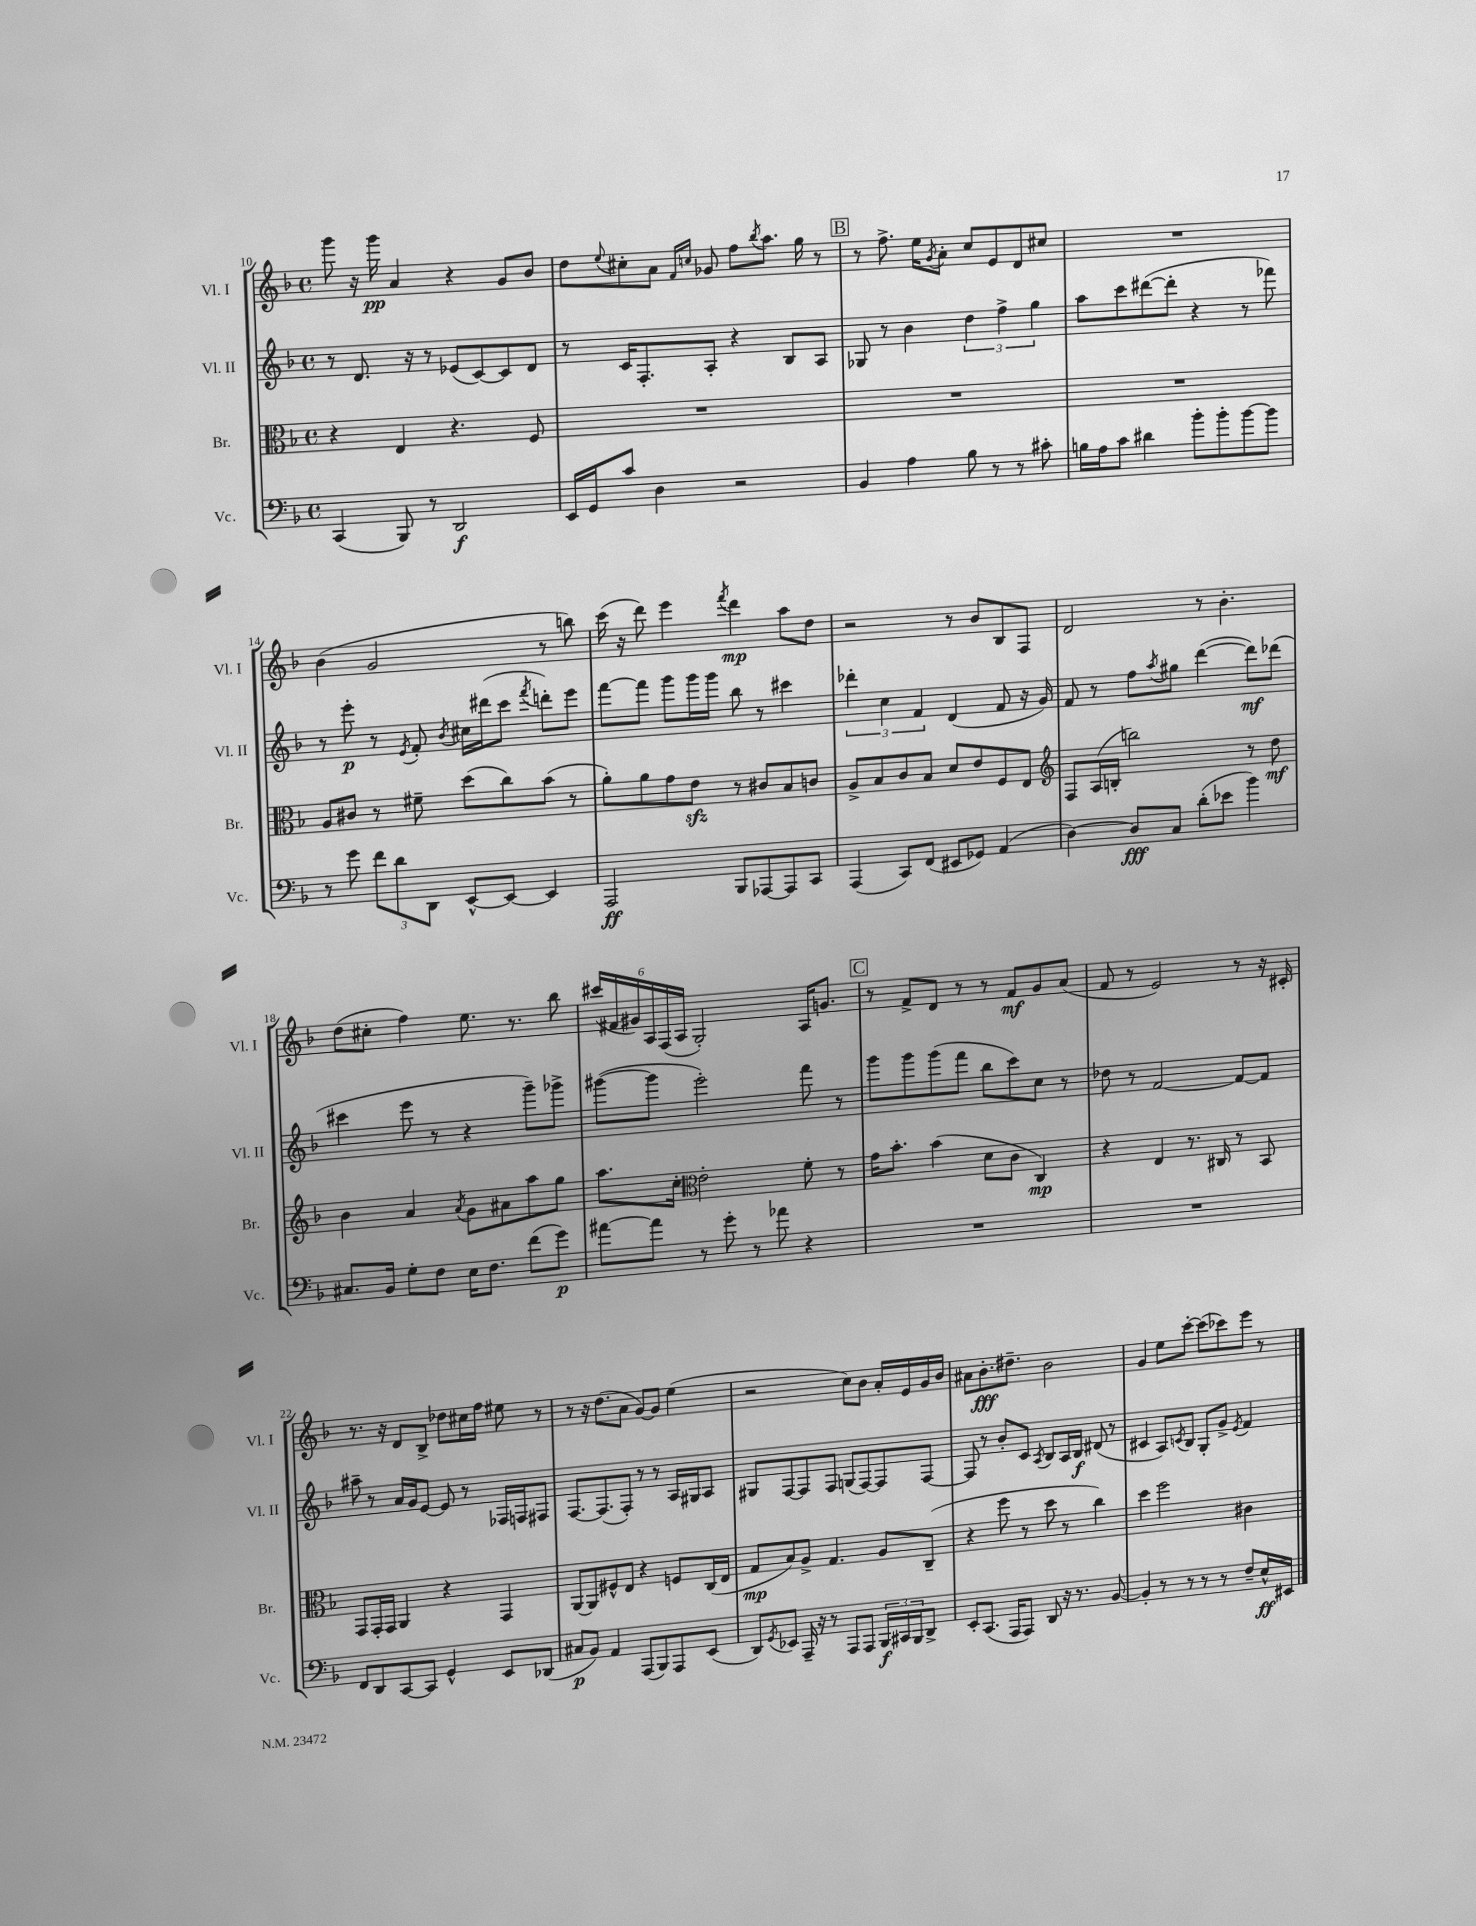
<<
\new StaffGroup <<
\new Staff = "s0" \with { instrumentName = "Vl. I" shortInstrumentName = "Vl. I" } {
    \clef treble \key f \major \defaultTimeSignature \time 4/4
    g'''8 r16 g'''16\pp a'4 r4 g'8 bes'8 |
    d''8 \appoggiatura { e''8 } cis''8-. a'8 \grace { f'16 c''16 } ges'8 f''8 \acciaccatura { bes''8 } a''8. g''16 r8 |
    \mark \markup { \box "B" } r8 f''8.-> e''16 \acciaccatura { g'8 } a'8-. c''8 e'8 d'8 cis''8 |
    R1 |
    bes'4( g'2 r8 b''8) |
    c'''16( r16 d'''8) e'''4 \acciaccatura { f'''8 } d'''4\mp a''8 d''8 |
    r2 r8 bes'8 bes8 f8 |
    d'2 r8 bes'4.-. |
    d''8( cis''8-. f''4) e''8. r8. bes''8 |
    \tuplet 6/4 { cis'''16( fis'16 gis'16) a16 f16( a16 } g2-.) a16 g'8. |
    \mark \markup { \box "C" } r8 f'8-> d'8 r8 r8 f'8\mf g'8 a'8( |
    f'8 r8 e'2) r8 r16 cis'16-. |
    r8. r16 d'8 bes8-> des''8 cis''16 f''16 eis''8 r8 |
    r8 r16 d''8.( a'8 g'8~) g'8 e''4( |
    r2 c''8) bes'8 a'16-. e'16 g'16 bes'16 |
    ais'8 bes'8.-.\fff dis''8.-- bes'2 |
    g'4 e''8 c'''8~-. c'''8( ces'''8) e'''8 r8 \bar "|." |
}
\new Staff = "s1" \with { instrumentName = "Vl. II" shortInstrumentName = "Vl. II" } {
    \clef treble \key f \major \defaultTimeSignature \time 4/4
    r8 d'8. r16 r8 ees'8( c'8~) c'8 d'8 |
    r8 c'16 f8.-. a8-. r4 bes8 a8 |
    \mark \markup { \box "B" } ges8 r8 bes'4 \tuplet 3/2 { d''4 f''4-> g''4 } |
    a''8 c'''8 dis'''8~( dis'''8-. r4 r8 fes'''8) |
    r8 e'''8-.\p r8 \acciaccatura { e'8 } f'8-. \acciaccatura { bes'8 } cis''16 dis'''16( c'''8 \acciaccatura { f'''8 } d'''8-.) e'''8 |
    f'''8~ f'''8 g'''8 g'''16 g'''16 bes''8 r8 cis'''4 |
    \tuplet 3/2 { des'''4-. c''4 f'4 } d'4( f'8 r16 g'16) |
    f'8 r8 f''8 \acciaccatura { a''8 } gis''8 d'''4~( d'''8\mf) des'''8( |
    cis'''4 e'''8 r8 r4 g'''8--) ges'''8-> |
    gis'''8~( gis'''8 e'''2-.) f'''8 r8 |
    \mark \markup { \box "C" } g'''8 g'''8 g'''8( f'''8 bes''8 c'''8) c''8 r8 |
    des''8 r8 f'2~ f'8~ f'8 |
    ais''8-- r8 a'16 g'16 e'8~ e'8 r8 fes16 f16 fis8 |
    f8.~ f8.( f8-.) r8 r8 a16 gis16 a8 |
    gis8 f8~ f8 f8 g8( f8~) f8 f8~ |
    f8 r8 bes'8-. c'8 \acciaccatura { a8 } bes8 a16 bes16\f dis'8( r8 |
    cis'4 a8) \acciaccatura { c'8 } bes8 g8-. g'8-> \acciaccatura { e'8 } f'4 \bar "|." |
}
\new Staff = "s2" \with { instrumentName = "Br." shortInstrumentName = "Br." } {
    \clef alto \key f \major \defaultTimeSignature \time 4/4
    r4 e4 r4. f8 |
    R1 |
    \mark \markup { \box "B" } R1 |
    R1 |
    a8 cis'8 r8 fis'8-- d''8( c''8) bes'8( r8 |
    a'8-.) a'8 g'8 e'8\sfz r8 cis'8 bes8 c'8 |
    a8-> bes8 c'8 bes8 d'8 e'8 f8 e8 |
    \clef treble f8 a16( b16-. b''2) r8 d''8\mf |
    bes'4 a'4 \acciaccatura { a'8 } g'8 ais'8 a''8 g''8 |
    a''8. c''16-. \clef alto e'2-. f'8-. r8 |
    \mark \markup { \box "C" } g'16 bes'8.-. bes'4( d'8 c'8 c4\mp) |
    r4 e4 r8. cis16 r8 bes,8 |
    g,8 g,16-. g,16 a,4 r4 g,4 |
    a,8~ a,8 fis8-^ e8 r4 f8 c16( e16 |
    g8\mp bes8) a8-> g4. a8 c8--( |
    r4 f''8 r8 d''8 r8 c''4) |
    d''4 f''2 cis'4 \bar "|." |
}
\new Staff = "s3" \with { instrumentName = "Vc." shortInstrumentName = "Vc." } {
    \clef bass \key f \major \defaultTimeSignature \time 4/4
    c,4( bes,,8) r8 d,2\f |
    e,16 g,16 c'8 d4 r2 |
    \mark \markup { \box "B" } bes,4 a4 bes8 r8 r8 cis'8-. |
    b16 a16 c'8 dis'4 bes'8-. bes'8-. bes'8~ bes'8 |
    r8 g'8 \tuplet 3/2 { f'8 d'8 d,8 } e,8~-^ e,8~ e,4 |
    a,,2\ff bes,,8 aes,,8~ aes,,8 c,8 |
    a,,4( c,8) f,8( eis,8 ges,8) a,4( |
    d4~) d8\fff c8 d'8-.( ees'8 bes'4) |
    cis8. bes,16 g8-. f8 e16 f8. f'8( g'8\p) |
    ais'8~ ais'8 r8 g'8-. r8 aes'8 r4 |
    \mark \markup { \box "C" } R1 |
    R1 |
    f,8 d,8 c,8~ c,8 g,4-^ e,8 des,8( |
    cis8\p bes,8) a,4 a,,8( bes,,8) a,,8 e,8( |
    d,8) \acciaccatura { g,8 } ees,8 a,,16-- r16 r8 a,,8 a,,8 \tuplet 3/2 { bes,,16\f cis,16 bes,,16 } d,8-> |
    e,8-. c,8.( a,,16 a,,8) d,8 r16 r8. bes,8~ |
    bes,4-. r8 r8 r8 r8 f8-- e16-^\ff eis,16 \bar "|." |
}
>>
>>
\layout { \context { \Score currentBarNumber = #10 } }
